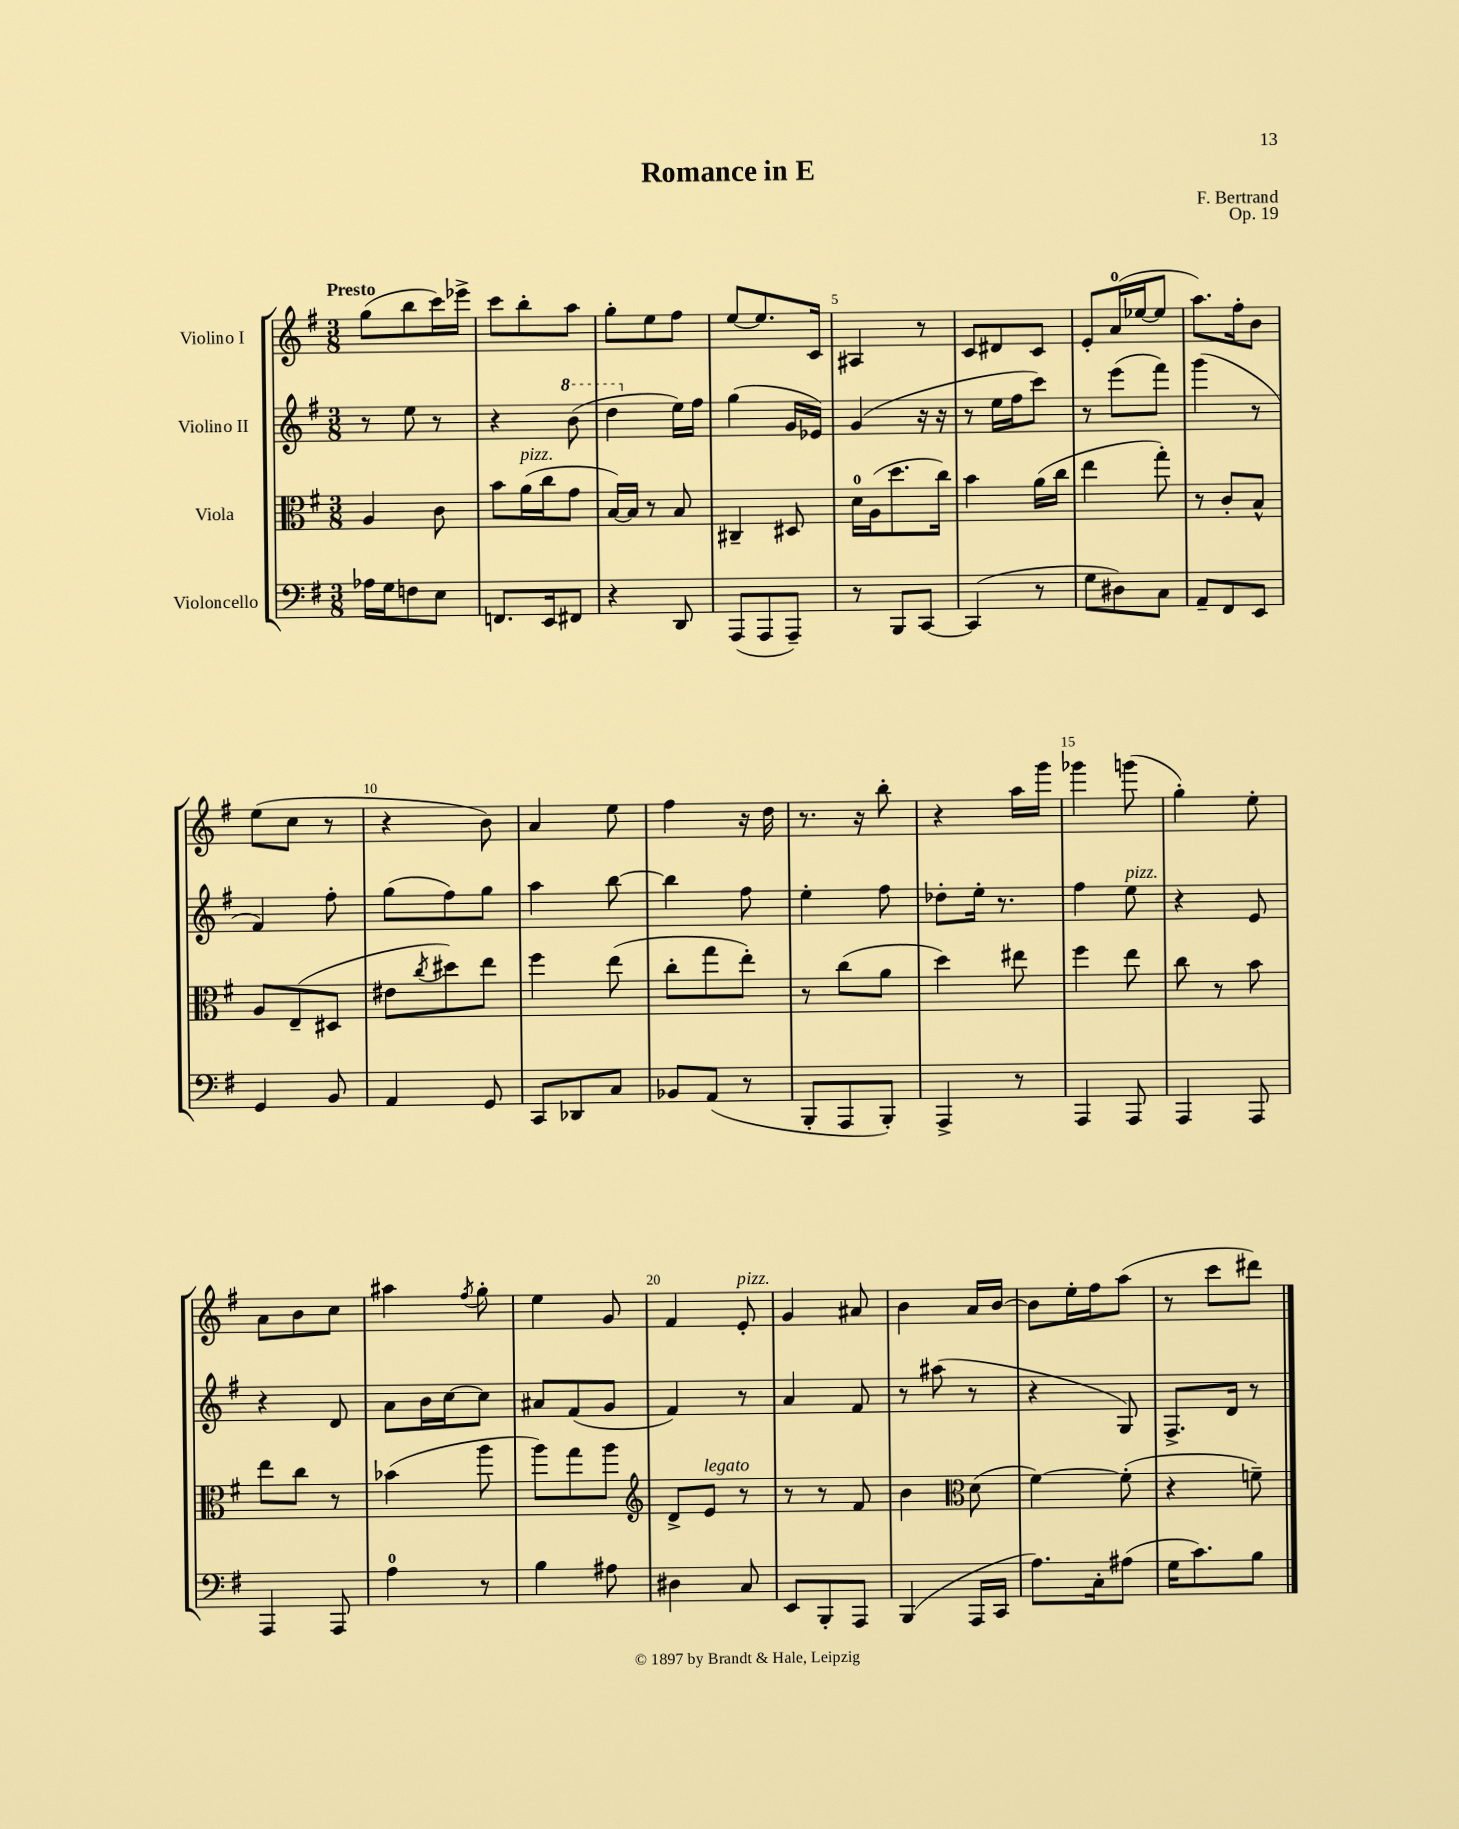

**kern	**kern	**kern	**kern
*part4	*part3	*part2	*part1
*staff4	*staff3	*staff2	*staff1
*I"Violoncello	*I"Viola	*I"Violino II	*I"Violino I
*clefF4	*clefC3	*clefG2	*clefG2
*k[f#]	*k[f#]	*k[f#]	*k[f#]
*M3/8	*M3/8	*M3/8	*M3/8
=1	=1	=1	=1
!	!	!	!LO:TX:a:B:t=Presto
16A-X\LL	4A/	8r	(8gg\L
16G\J	.	.	.
8Fn\	.	8ee\	8bb\
8E\J	8c\	8r	16ccc\L)
.	.	.	16eee-X^\JJ
=2	=2	=2	=2
8.FFn/L	8b\L	4r	8ccc\L
!	!LO:TX:a:i:t=pizz.	!	!
.	(16a\L	.	8bb'\
16EE/k	16cc\J	.	.
*	*	*8va	*
8FF#X/J	8g\J	(8bb\	8aa\J
=3	=3	=3	=3
4r	[16B/LL)	4ddd\	8gg'\L
.	16B/JJ]	.	.
.	8r	.	8ee\
*	*	*X8va	*
8DD/	8B/	16ee\LL)	8ff#\J
.	.	16ff#\JJ	.
=4	=4	=4	=4
(8AAA/L	4C#X~/	(4gg\	[8ee/L
8AAA/	.	.	8.ee/]
8AAA~/J)	8D#X/	16g/LL	.
.	.	16e-X/JJ)	16c/Jk
=5	=5	=5	=5
8r	16d\LL	(4g/	4A#X/
.	(16A\J	.	.
8BBB/L	8.dd\	.	.
[8CC/J	.	16r	8r
.	16cc\Jk)	16r	.
=6	=6	=6	=6
(4CC/]	4b\	8r	8c/L
.	.	16ee\LL	8d#X/
.	.	16ff#\J	.
8r	(16a\LL	8ccc\J)	8c/J
.	16cc\JJ	.	.
=7	=7	=7	=7
8G\L	4ee\	8r	8e'/L
8D#X\)	.	(8eee\L	(16a/L
.	.	.	[16ee-X/J
8C\J	8gg'\)	8fff#\J)	8ee-/J]
=8	=8	=8	=8
8AA~/L	8r	(4ggg\	8.aa\L)
8FF#/	8c'/L	.	.
.	.	.	16ff#'\k
8EE/J	8B^^/J	8r	8b\J
!!LO:LB:g=z
=9	=9	=9	=9
4GG/	8A/L	4f#/)	(8ee\L
.	(8E~/	.	8cc\J
8BB/	8D#X/J	8ff#'\	8r
=10	=10	=10	=10
4AA/	8e#X\L	(8gg\L	4r
.	8qcc/	.	.
.	8dd#X\)	8ff#\)	.
8GG/	8ee\J	8gg\J	8b\)
=11	=11	=11	=11
8CC/L	4ff#\	4aa\	4a/
8DD-X/	.	.	.
8C/J	(8ee\	[8bb\	8ee\
=12	=12	=12	=12
8BB-X/L	8cc'\L	4bb\]	4ff#\
(8AA/J	8gg\	.	.
8r	8ee'\J)	8ff#\	16r
.	.	.	16dd\
=13	=13	=13	=13
8BBB'/L	8r	4ee'\	8.r
8AAA/	(8cc\L	.	.
.	.	.	16r
8BBB'/J)	8a\J	8ff#\	8bb'\
=14	=14	=14	=14
4AAA^/	4dd\)	8dd-X'\L	4r
.	.	16ee'\Jk	.
.	.	8.r	.
8r	8ee#X\	.	16aa\LL
.	.	.	16ggg\JJ
=15	=15	=15	=15
4AAA/	4ff#\	4ff#\	4ggg-X\
!	!	!LO:TX:a:i:t=pizz.	!
8AAA/	8ee\	8ee\	(8gggn\
=16	=16	=16	=16
4AAA/	8cc\	4r	4gg'\)
.	8r	.	.
8AAA/	8b\	8e/	8ee'\
!!LO:LB:g=z
=17	=17	=17	=17
4AAA/	8ee\L	4r	8a\L
.	8cc\J	.	8b\
8AAA/	8r	8d/	8cc\J
=18	=18	=18	=18
4A\	(4b-X\	8a\L	4aa#X\
.	.	16b\L	.
.	.	[16cc\J	.
.	.	.	8qff#/
8r	8aa\	8cc\J]	8gg'\
=19	=19	=19	=19
4B\	8aa\L)	8a#X/L	4ee\
.	8gg\	(8f#/	.
8A#X\	8aa\J	8g/J	8g/
=20	=20	=20	=20
*	*clefG2	*	*
4D#X\	8d^/L	4f#/)	4f#/
!	!LO:TX:a:i:t=legato	!	!
.	8e/J	.	.
!	!	!	!LO:TX:a:i:t=pizz.
8C/	8r	8r	8e'/
=21	=21	=21	=21
8EE/L	8r	4a/	4g/
8BBB'/	8r	.	.
8AAA/J	8f#/	8f#/	8a#X/
=22	=22	=22	=22
(4BBB/	4b\	8r	4b\
.	.	(8aa#X\	.
*	*clefC3	*	*
16AAA/LL	(8d\	8r	16a/LL
16CC/JJ	.	.	[16b/JJ
=23	=23	=23	=23
8.A\L)	[4f#\)	4r	8b\L]
.	.	.	16ee'\L
16C'\k	.	.	16ff#\J
(8A#X\J	(8f#'\]	8G/)	(8aa\J
=24	=24	=24	=24
16G\KL	4r	8.F#^/L	8r
8.c\)	.	.	.
.	.	.	8ccc\L
.	.	16d/Jk	.
8B\J	8fn~\)	8r	8ddd#X\J)
==	==	==	==
*-	*-	*-	*-
